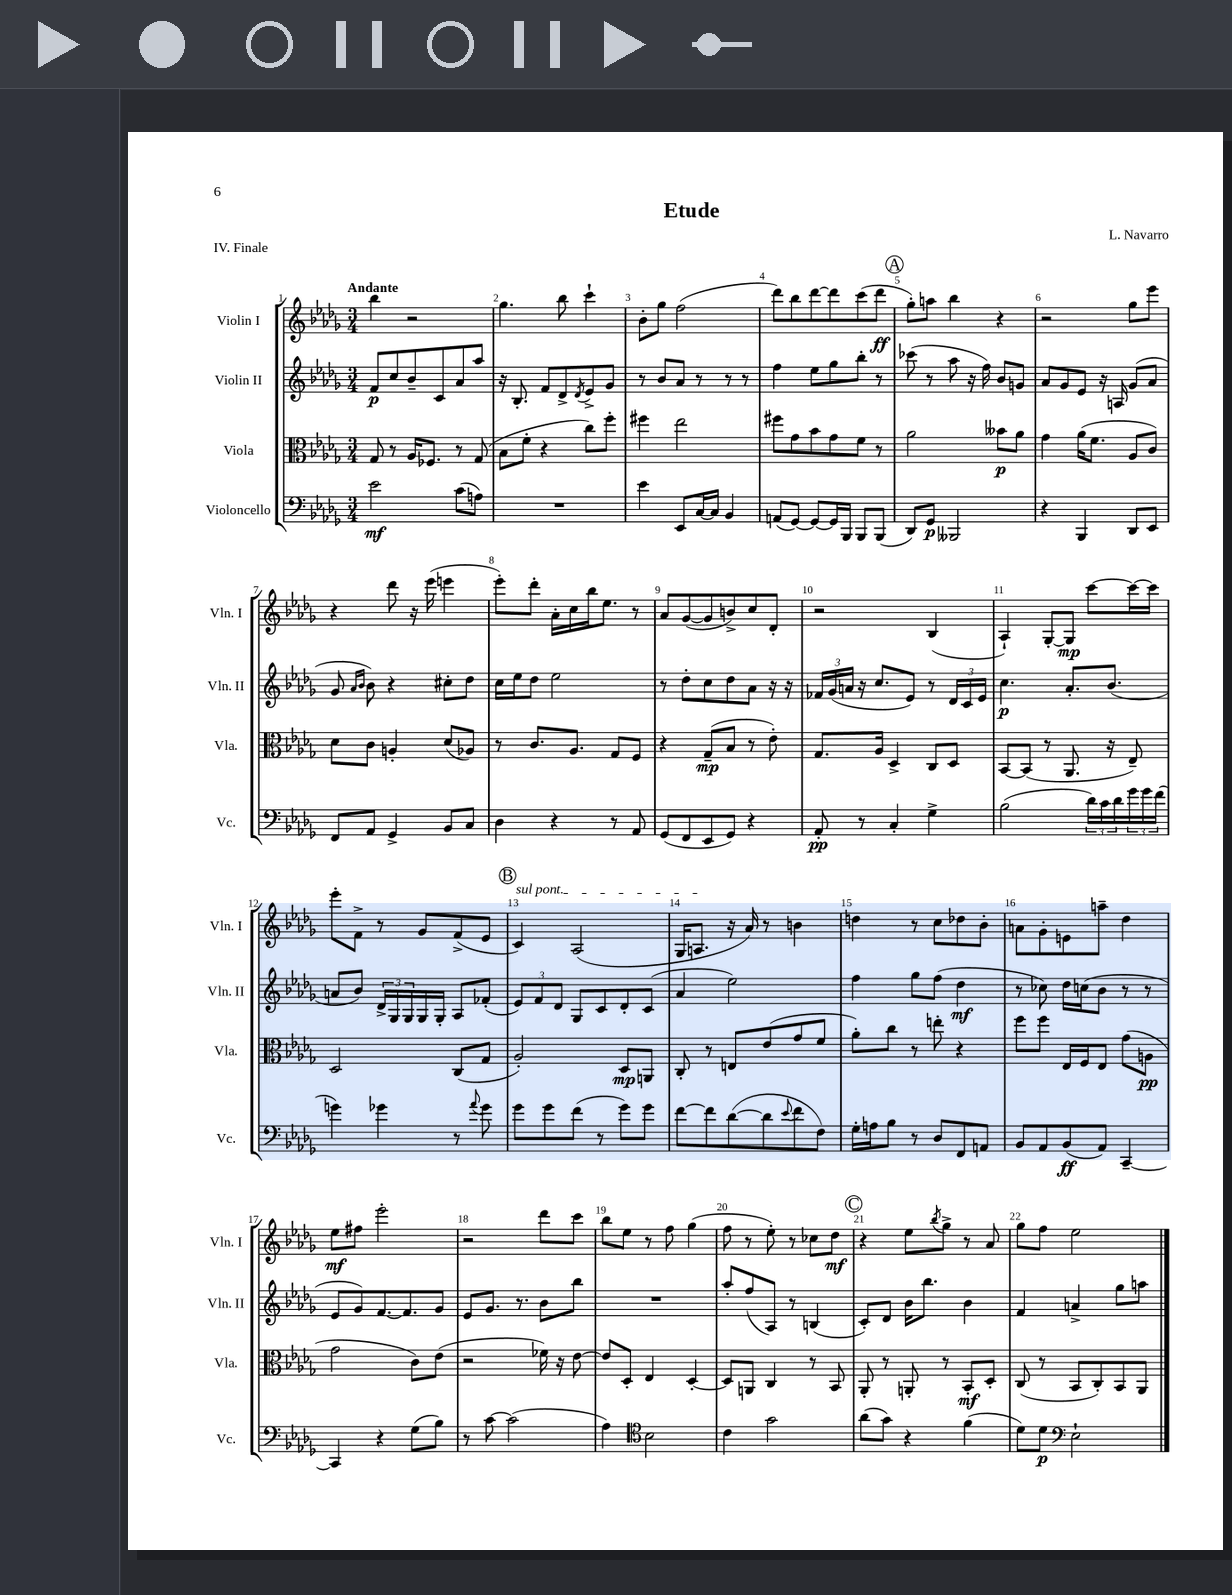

**kern	**dynam	**kern	**dynam	**kern	**dynam	**kern	**dynam
*part4	*part4	*part3	*part3	*part2	*part2	*part1	*part1
*staff4	*staff4	*staff3	*staff3	*staff2	*staff2	*staff1	*staff1
*I"Violoncello	*	*I"Viola	*	*I"Violin II	*	*I"Violin I	*
*I'Vc.	*	*I'Vla.	*	*I'Vln. II	*	*I'Vln. I	*
*clefF4	*	*clefC3	*	*clefG2	*	*clefG2	*
*k[b-e-a-d-g-]	*	*k[b-e-a-d-g-]	*	*k[b-e-a-d-g-]	*	*k[b-e-a-d-g-]	*
*M3/4	*	*M3/4	*	*M3/4	*	*M3/4	*
=1	=1	=1	=1	=1	=1	=1	=1
!	!	!	!	!	!	!LO:TX:a:B:t=Andante	!
2e-\	mf	8G-/	.	8f/L	p	4bb-\	.
.	.	8r	.	8cc/	.	.	.
.	.	16A-/KL	.	8b-~/	.	2r	.
.	.	8.F-X/J	.	.	.	.	.
.	.	.	.	8c/	.	.	.
(8c\L	.	8r	.	8a-/	.	.	.
8An\J)	.	(8G-/	.	8aa-/J	.	.	.
=2	=2	=2	=2	=2	=2	=2	=2
2.r	.	8B-\L	.	16r	.	4.gg-\	.
.	.	.	.	8.B-'/	.	.	.
.	.	8f'\J	.	.	.	.	.
.	.	4r	.	8f/L	.	.	.
.	.	.	.	8d-^/	.	8bb-\	.
.	.	.	.	8qd-/	.	.	.
.	.	8cc\L)	.	8e-^/	.	4ccc`\	.
.	.	8ff'\J	.	8g-/J	.	.	.
=3	=3	=3	=3	=3	=3	=3	=3
4e-\	.	4ff#X\	.	8r	.	8b-'\L	.
.	.	.	.	8b-/L	.	8gg-\J	.
8EE-/L	.	2ee-\	.	8a-/J	.	(2ff\	.
[16C/L	.	.	.	8r	.	.	.
16C/JJ]	.	.	.	.	.	.	.
4BB-/	.	.	.	8r	.	.	.
.	.	.	.	8r	.	.	.
=4	=4	=4	=4	=4	=4	=4	=4
(8AAn/L	.	8ff#X\L	.	4ff\	.	8ddd-\L)	.
[8GG-/J)	.	8g-\	.	.	.	8bb-\	.
8GG-/L_	.	8b-\	.	8ee-\L	.	[8ddd-\	.
16GG-/L]	.	8g-\	.	8gg-\	.	8ddd-\]	.
16BBB-/JJ	.	.	.	.	.	.	.
8BBB-/L	.	8f\J	.	8bb-'\J	.	(8ccc\	.
(8BBB-/J	.	8r	.	8r	.	8ddd-\J	ff
!!LO:REH:place=s1:t=A
=5	=5	=5	=5	=5	=5	=5	=5
8DD-/L)	.	2a-\	.	(8ccc-X\	.	8gg-'\L)	.
8GG-/J	p	.	.	8r	.	8aan\J	.
2BBB--X/	.	.	.	8aa-\	.	4bb-\	.
.	.	.	.	16r	.	.	.
.	.	.	.	16ff\)	.	.	.
.	.	8b--X\L	p	8b-/L	.	4r	.
.	.	8a-\J	.	8gn/J	.	.	.
=6	=6	=6	=6	=6	=6	=6	=6
4r	.	4g-\	.	8a-/L	.	2r	.
.	.	.	.	8g-/	.	.	.
4BBB-/	.	(16a-\KL	.	8e-/J	.	.	.
.	.	8.f\J	.	.	.	.	.
.	.	.	.	16r	.	.	.
.	.	.	.	16An/	.	.	.
8DD-/L	.	8A-/L	.	(8g-/L	.	8gg-\L	.
8EE-/J	.	8c/J)	.	8a-/J	.	8eee-\J	.
!!LO:LB:g=z
=7	=7	=7	=7	=7	=7	=7	=7
8FF/L	.	8d-\L	.	8g-/	.	4r	.
.	.	.	.	16qqa-/LL	.	.	.
.	.	.	.	16qqb-/JJ	.	.	.
8AA-/J	.	8c\J	.	8b-\)	.	.	.
4GG-^/	.	4An'/	.	4r	.	8ddd-\	.
.	.	.	.	.	.	16r	.
.	.	.	.	.	.	(16eee-\	.
8BB-/L	.	(8d-/L	.	8cc#X'\L	.	4eeen\	.
8C/J	.	8A-X/J)	.	8dd-\J	.	.	.
=8	=8	=8	=8	=8	=8	=8	=8
4D-\	.	8r	.	16cc\LL	.	8eee-'\L)	.
.	.	.	.	16ee-\J	.	.	.
.	.	8.c/L	.	8dd-\J	.	8ddd-'\J	.
4r	.	.	.	2ee-\	.	16a-'\LL	.
.	.	8.A-/J	.	.	.	16cc\	.
.	.	.	.	.	.	16bb-\J	.
.	.	.	.	.	.	8.ee-\J	.
8r	.	8G-/L	.	.	.	.	.
8AA-/	.	8F/J	.	.	.	8r	.
=9	=9	=9	=9	=9	=9	=9	=9
(8GG-/L	.	4r	.	8r	.	8a-/L	.
8FF/	.	.	.	8dd-'\L	.	([8g-/	.
8EE-/	.	(8G-~/L	mp	8cc\	.	8g-/]	.
8GG-/J)	.	8B-/J	.	8dd-\	.	8bn^/)	.
4r	.	8r	.	8a-\J	.	8cc/	.
.	.	8e-'\)	.	16r	.	8d-'/J	.
.	.	.	.	16r	.	.	.
=10	=10	=10	=10	=10	=10	=10	=10
8AA-'/	pp	8.G-/L	.	24f-X/LL	.	2r	.
.	.	.	.	(24g-/	.	.	.
.	.	.	.	24an/JJ	.	.	.
8r	.	.	.	16r	.	.	.
.	.	16A-/Jk	.	8.cc/L	.	.	.
4C'/	.	4D-^/	.	.	.	.	.
.	.	.	.	8e-/J)	.	.	.
4G-^\	.	8C/L	.	8r	.	(4B-/	.
.	.	8D-/J	.	24d-/LL	.	.	.
.	.	.	.	24c/	.	.	.
.	.	.	.	24e-/JJ	.	.	.
=11	=11	=11	=11	=11	=11	=11	=11
(2B-\	.	[8BB-/L	.	4.cc\	p	4A-`/)	.
.	.	(8BB-/J]	.	.	.	.	.
.	.	8r	.	.	.	[8G-'/L	.
.	.	8.AA-/	.	8.a-'/L	.	8G-/J]	mp
24d-\LL)	.	.	.	.	.	[8ccc\L	.
24c\	.	.	.	.	.	.	.
.	.	16r	.	(8.b-/J	.	.	.
24d-\	.	.	.	.	.	.	.
24g-\	.	8E-~/)	.	.	.	16ccc\L_	.
24g-\	.	.	.	.	.	.	.
.	.	.	.	.	.	16ccc\JJ]	.
(24f\JJ	.	.	.	.	.	.	.
!!LO:LB:g=z
=12	=12	=12	=12	=12	=12	=12	=12
4gn\)	.	2D-/	.	8an/L	.	8eee-'\L	.
.	.	.	.	8b-/J)	.	8f^\J	.
4g-X\	.	.	.	24d-^/LL	.	8r	.
.	.	.	.	24G-/	.	.	.
.	.	.	.	24G-/	.	.	.
.	.	.	.	16G-/	.	8g-/L	.
.	.	.	.	16G-'/JJ	.	.	.
8r	.	(8C/L	.	8A-/L	.	(8f^/	.
8qqa-/	.	.	.	.	.	.	.
8g-\	.	8G-/J	.	(8f-X'/J	.	8e-/J	.
!!LO:REH:place=s1:t=B
=13	=13	=13	=13	=13	=13	=13	=13
!	!	!	!	!	!	!LO:TX:a:i:t=sul pont.	!
8g-\L	.	2A-'/)	.	12e-/L)	.	4c/)	.
.	.	.	.	12f/	.	.	.
8g-\	.	.	.	.	.	.	.
.	.	.	.	12d-/J	.	.	.
(8f\J	.	.	.	8G-/L	.	(2A-/	.
8r	.	.	.	8c/	.	.	.
8g-\L)	.	8D-/L	mp	8d-'/	.	.	.
8g-\J	.	8AAn/J	.	(8c/J	.	.	.
=14	=14	=14	=14	=14	=14	=14	=14
[8f\L	.	8C'/	.	4a-/	.	16G-/KL	.
.	.	.	.	.	.	8.An/J	.
8f\]	.	8r	.	.	.	.	.
([8d-\	.	8En/L	.	2ee-\)	.	16r	.
.	.	.	.	.	.	16a-/)	.
8d-\]	.	(8e-/	.	.	.	8r	.
8qqe-/	.	.	.	.	.	.	.
8f\	.	8g-/	.	.	.	4bn\	.
8F\J)	.	8f/J	.	.	.	.	.
=15	=15	=15	=15	=15	=15	=15	=15
16G-'\LL	.	8a-'\L)	.	4ff\	.	4ddn\	.
16An\J	.	.	.	.	.	.	.
8B-\J	.	8cc\J	.	.	.	.	.
8r	.	8r	.	8gg-\L	.	8r	.
8D-/L	.	8een'\	.	(8ff\J	.	8cc\L	.
8FF/	.	4r	.	4dd-\	mf	8dd-X\	.
8AAn/J	.	.	.	.	.	8b-'\J	.
=16	=16	=16	=16	=16	=16	=16	=16
8BB-/L	.	8ff\L	.	8r	.	8an\L	.
8AA-/	.	8ff\J	.	8cc-X\)	.	8g-'\	.
(8BB-/	ff	16E-/LL	.	16dd-\LL	.	8en\	.
.	.	16F/J	.	(16ccn\J	.	.	.
8AA-/J)	.	8E-/J	.	8b-\J	.	8aan~\J	.
[4CC~/	.	(8g-\L	.	8r	.	4dd-\	.
.	.	8An\J	pp	8r	.	.	.
!!LO:LB:g=z
=17	=17	=17	=17	=17	=17	=17	=17
4CC/]	.	2g-\	.	8e-/L	.	8ee-\L	mf
.	.	.	.	8g-/)	.	8ff#X\J	.
4r	.	.	.	[8.f/	.	2eee-'\	.
.	.	.	.	8.f/]	.	.	.
(8G-\L	.	8c\L)	.	.	.	.	.
8B-\J)	.	(8e-\J	.	8g-/J	.	.	.
=18	=18	=18	=18	=18	=18	=18	=18
8r	.	2r	.	8e-/L	.	2r	.
[8c\	.	.	.	8.g-/J	.	.	.
(2c\]	.	.	.	.	.	.	.
.	.	.	.	8.r	.	.	.
.	.	16f-X\)	.	8b-\L	.	8ddd-\L	.
.	.	16r	.	.	.	.	.
.	.	[8e-\	.	8bb-\J	.	8ccc\J	.
=19	=19	=19	=19	=19	=19	=19	=19
4A-\)	.	8e-/L]	.	2.r	.	8bb-\L	.
.	.	8D-'/J	.	.	.	8ee-\J	.
*clefC4	*	*	*	*	*	*	*
2B-\	.	4E-/	.	.	.	8r	.
.	.	.	.	.	.	8ff\	.
.	.	[4D-'/	.	.	.	(4gg-\	.
=20	=20	=20	=20	=20	=20	=20	=20
4c\	.	8D-/L]	.	8aa-'/L	.	8ff\	.
.	.	8AAn/J	.	(8ff/	.	8r	.
2g-\	.	4C/	.	8A-/J)	.	8ee-'\)	.
.	.	.	.	8r	.	8r	.
.	.	8r	.	(4Bn/	.	8cc-X\L	.
.	.	8BB-/	.	.	.	8dd-\J	mf
!!LO:REH:place=s1:t=C
=21	=21	=21	=21	=21	=21	=21	=21
(8a-\L	.	8AA-'/	.	8c'/L)	.	4r	.
8g-\J)	.	8r	.	8d-/J	.	.	.
4r	.	8AAn'/	.	16b-\KL	.	8ee-\L	.
.	.	.	.	8.bb-\J	.	.	.
.	.	.	.	.	.	8qbb-/	.
.	.	8r	.	.	.	8gg-^\J	.
(4f\	.	8BB-'/L	mf	4b-\	.	8r	.
.	.	8D-'/J	.	.	.	8a-/	.
=22	=22	=22	=22	=22	=22	=22	=22
8d-\L)	.	(8C/	.	4f/	.	8gg-\L	.
8d-\J	p	8r	.	.	.	8ff\J	.
*clefF4	*	*	*	*	*	*	*
2E-`\	.	8BB-/L	.	4an^/	.	2ee-\	.
.	.	8C'/)	.	.	.	.	.
.	.	8BB-/	.	8gg-\L	.	.	.
.	.	8AA-/J	.	8aan\J	.	.	.
==	==	==	==	==	==	==	==
*-	*-	*-	*-	*-	*-	*-	*-
